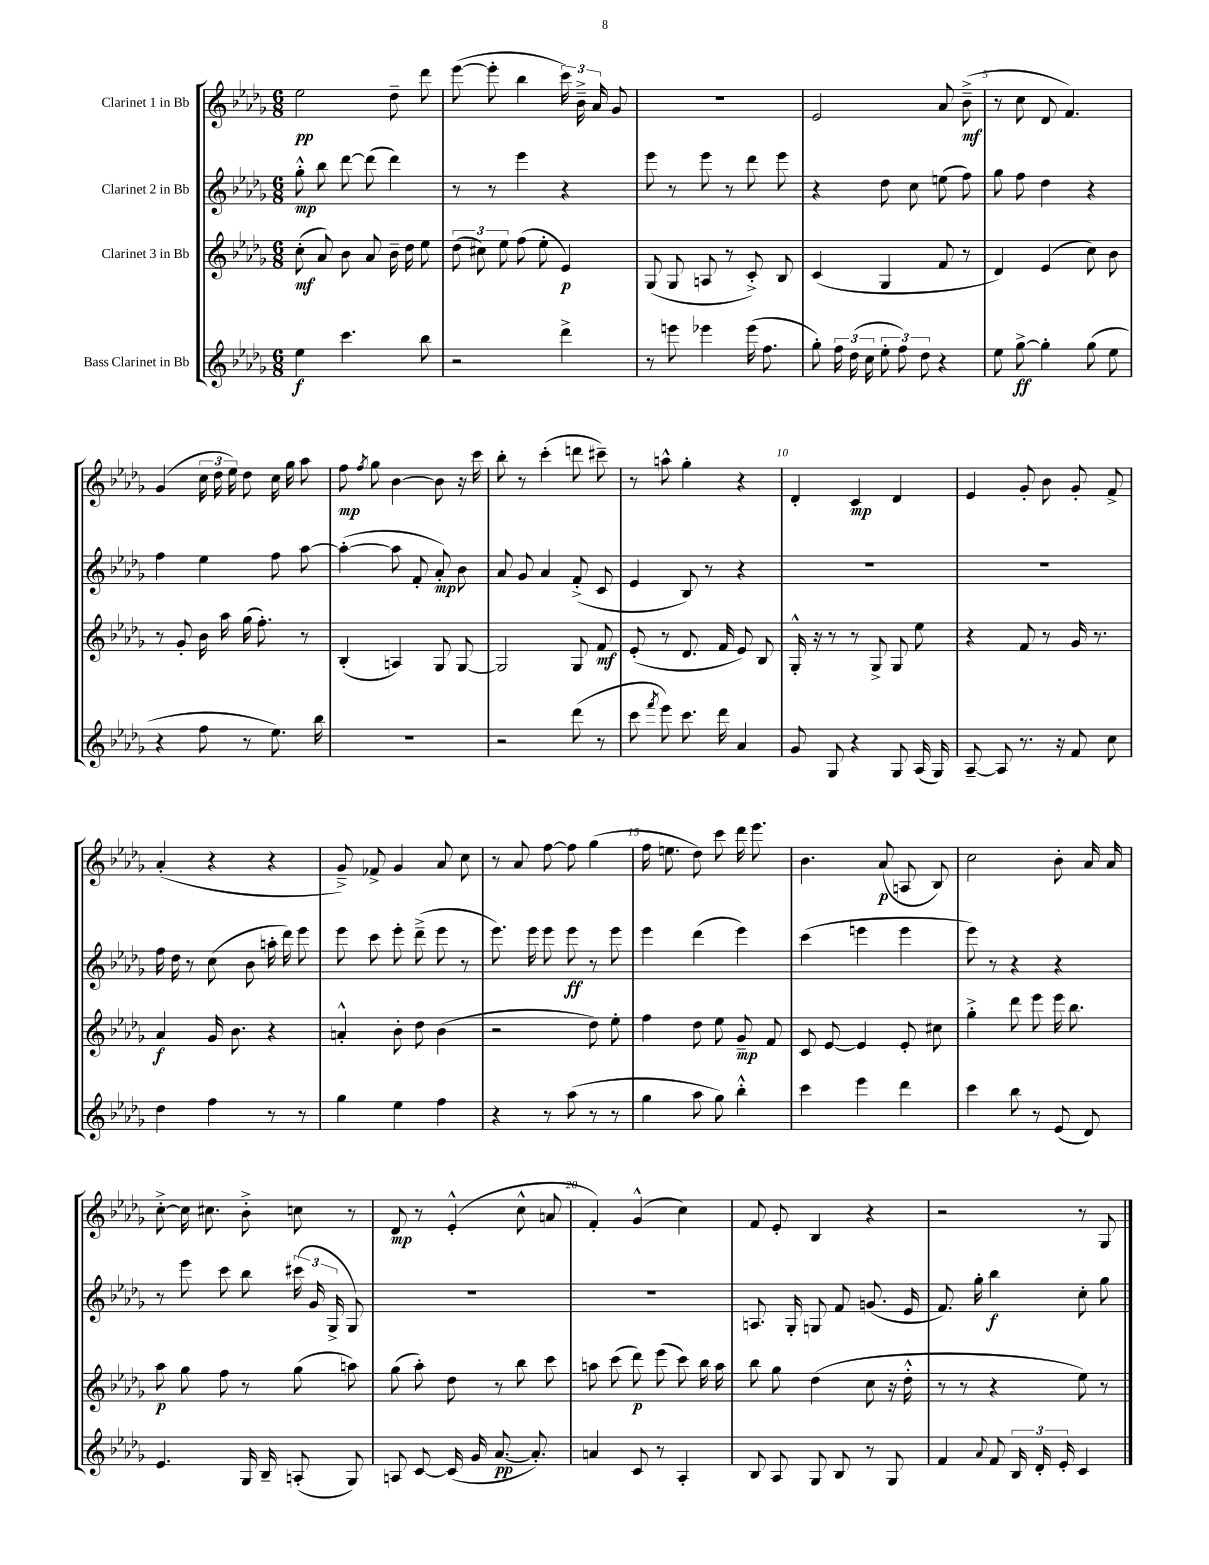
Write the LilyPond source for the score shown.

<<
\new StaffGroup <<
\new Staff = "s0" \with { instrumentName = "Clarinet 1 in Bb" } {
    \clef treble \key des \major \numericTimeSignature \time 6/8
    \autoBeamOff ees''2\pp des''8-- des'''8 |
    ees'''8~( ees'''8-. bes''4 \tuplet 3/2 { c'''16) bes'16---> aes'16 } ges'8 |
    R2. |
    ees'2 aes'8 bes'8--->\mf( |
    r8 c''8 des'8 f'4.) |
    ges'4( \tuplet 3/2 { c''16 des''16 ees''16) } des''8 c''16 ges''16 aes''8 |
    f''8\mp \acciaccatura { f''8 } ges''8 bes'4~ bes'8 r16 c'''16 |
    bes''8-. r8 c'''4-.( d'''8 cis'''8--) |
    r8 a''8-^ ges''4-. r4 |
    des'4-. c'4\mp des'4 |
    ees'4 ges'8-. bes'8 ges'8-. f'8-> |
    aes'4-.( r4 r4 |
    ges'8--->) fes'8-> ges'4 aes'8 c''8 |
    r8 aes'8 f''8~ f''8 ges''4( |
    f''16 e''8. des''8) c'''8 des'''16 ees'''8. |
    bes'4. aes'8\p( a8 bes8) |
    c''2 bes'8-. aes'16 aes'16 |
    c''8~-.-> c''16 cis''8. bes'8-.-> c''8 r8 |
    des'8\mp r8 ees'4-.-^( c''8-^ a'8 |
    f'4-.) ges'4-^( c''4) |
    f'8 ees'8-. bes4 r4 |
    r2 r8 ges8 \bar "|." |
}
\new Staff = "s1" \with { instrumentName = "Clarinet 2 in Bb" } {
    \clef treble \key des \major \numericTimeSignature \time 6/8
    \autoBeamOff ges''8-.-^\mp bes''8 des'''8~ des'''8( des'''4) |
    r8 r8 ees'''4 r4 |
    ees'''8 r8 ees'''8 r8 des'''8 ees'''8 |
    r4 des''8 c''8 e''8( f''8) |
    ges''8 f''8 des''4 r4 |
    f''4 ees''4 f''8 aes''8~ |
    aes''4~-.( aes''8 f'8-. aes'8-.\mp) bes'8 |
    aes'8 ges'8 aes'4 f'8-.->( c'8 |
    ees'4 bes8) r8 r4 |
    R2. |
    R2. |
    f''16 des''16 r8 c''8( bes'8 a''16-. des'''16) ees'''8 |
    ees'''8 c'''8 ees'''8-. des'''8--->( ees'''8 r8 |
    ees'''8.) ees'''16 ees'''8 ees'''8\ff r8 ees'''8 |
    ees'''4 des'''4( ees'''4) |
    c'''4( e'''4 e'''4 |
    ees'''8) r8 r4 r4 |
    r8 ees'''8 c'''8 bes''8 \tuplet 3/2 { cis'''16( ges'16 ges16-> } ges8) |
    R2. |
    R2. |
    a8. ges16-. g8 f'8 g'8.( ees'16 |
    f'8.) ges''16-. bes''4\f c''8-. ges''8 \bar "|." |
}
\new Staff = "s2" \with { instrumentName = "Clarinet 3 in Bb" } {
    \clef treble \key des \major \numericTimeSignature \time 6/8
    \autoBeamOff c''8-.\mf( aes'8) bes'8 aes'8 bes'16-- des''16 ees''8 |
    \tuplet 3/2 { des''8( cis''8) ees''8 } f''8( ees''8-. ees'4\p) |
    ges8( ges8 a8 r8 c'8-.->) bes8 |
    c'4( ges4 f'8 r8 |
    des'4) ees'4( c''8) bes'8 |
    r8 ges'8-. bes'16 aes''16 ges''16( f''8.-.) r8 |
    bes4-.( a4) ges8 ges8~ |
    ges2 ges8 f'8\mf |
    ees'8-.( r8 des'8. f'16 ees'8) bes8 |
    ges16-.-^ r16 r8 r8 ges8-> ges8 ees''8 |
    r4 f'8 r8 ges'16 r8. |
    aes'4\f ges'16 bes'8. r4 |
    a'4-.-^ bes'8-. des''8 bes'4( |
    r2 des''8) ees''8-. |
    f''4 des''8 ees''8 ges'8--\mp f'8 |
    c'8 ees'8~ ees'4 ees'8-. cis''8 |
    ges''4-.-> des'''8 ees'''8 ees'''16 bes''8. |
    aes''8\p ges''8 f''8 r8 ges''8( a''8) |
    ges''8( aes''8-.) des''8 r8 bes''8 c'''8 |
    a''8 c'''8( des'''8\p) ees'''8( c'''8) bes''16 a''16 |
    bes''8 ges''8 des''4( c''8 r16 des''16-.-^ |
    r8 r8 r4 ees''8) r8 \bar "|." |
}
\new Staff = "s3" \with { instrumentName = "Bass Clarinet in Bb" } {
    \clef treble \key des \major \numericTimeSignature \time 6/8
    \autoBeamOff ees''4\f c'''4. bes''8 |
    r2 des'''4-> |
    r8 e'''8 ees'''4 ees'''16( f''8. |
    ges''8-.) \tuplet 3/2 { f''16 des''16( c''16 } \tuplet 3/2 { ees''8-. f''8) des''8 } r4 |
    ees''8 ges''8~->\ff ges''4-. ges''8( ees''8 |
    r4 f''8 r8 ees''8.) bes''16 |
    R2. |
    r2 des'''8( r8 |
    c'''8 \acciaccatura { f'''8 } ees'''8) c'''8. des'''16 aes'4 |
    ges'8 ges8 r4 ges8 aes16( ges16) |
    aes8~-- aes8 r8. r16 f'8 c''8 |
    des''4 f''4 r8 r8 |
    ges''4 ees''4 f''4 |
    r4 r8 aes''8( r8 r8 |
    ges''4 aes''8 ges''8) bes''4-.-^ |
    c'''4 ees'''4 des'''4 |
    c'''4 bes''8 r8 ees'8( des'8) |
    ees'4. ges16 bes16-- a8-.( ges8) |
    a8 c'8~ c'16( ges'16 aes'8.~\pp aes'8.-.) |
    a'4 c'8 r8 aes4-. |
    bes8 aes8 ges8 bes8 r8 ges8 |
    f'4 \appoggiatura { aes'8 } f'8 \tuplet 3/2 { bes16 des'16-. ees'16-. } c'4 \bar "|." |
}
>>
>>
\layout { \context { \Score \override BarNumber.break-visibility = ##(#f #t #t) barNumberVisibility = #(every-nth-bar-number-visible 5) } }
